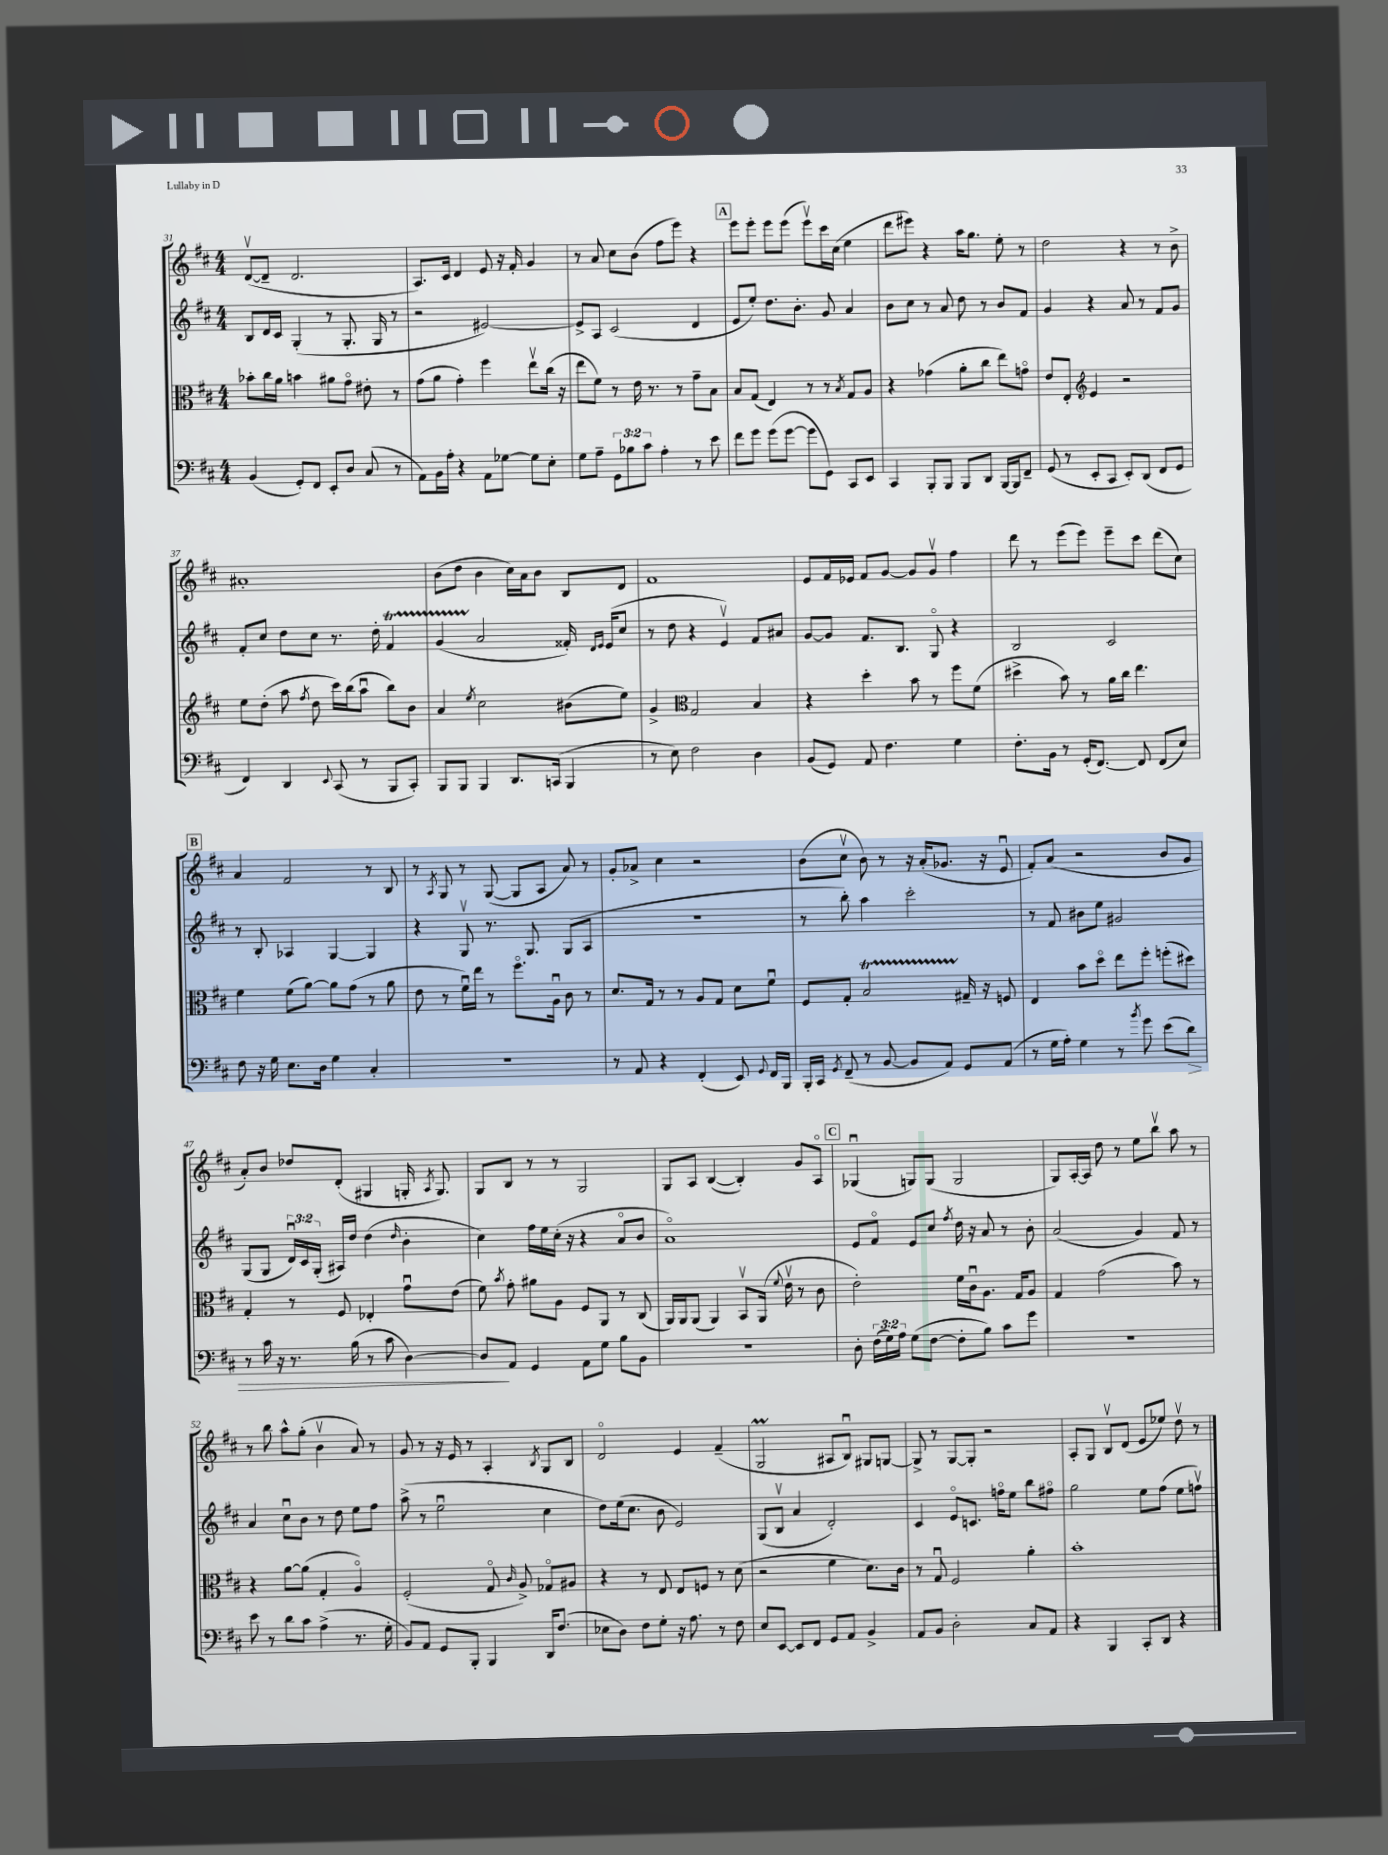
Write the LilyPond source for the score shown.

<<
\new StaffGroup <<
\new Staff = "s0" {
    \clef treble \key d \major \numericTimeSignature \time 4/4
    \autoBeamOff d'8[~\upbow( d'8]-- d'2. |
    a8.[) cis'16] d'4 e'8 r16 fis'16-. g'4 |
    r8 a'8 cis''8[ b'8]( fis''8[ e'''8]) r4 |
    \mark \markup { \box "A" } e'''8[ e'''8]-. e'''8[ e'''8]( e'''8[\upbow) cis'''16 cis''16]( e''4 |
    d'''8[ eis'''8]) r4 a''16[ g''8.] e''8-. r8 |
    d''2 r4 r8 b'8-> |
    ais'1-. |
    b'8[( d''8] b'4 cis''16[) a'16 b'8] b8[ d'8] |
    fis'1 |
    e'8[ fis'16 ees'16] fis'8[ g'8]~ g'8[ g'8]\upbow fis''4 |
    d'''8 r8 e'''8[( e'''8]) e'''8[-- cis'''8] d'''8[( cis''8]) |
    \mark \markup { \box "B" } a'4 fis'2 r8 b8 |
    r8 \acciaccatura { a8 } g8 r8 g8~( g8[ a8] a'8) r8 |
    g'8[-. aes'8]-> cis''4 r2 |
    b'8[( cis''8]\upbow b'8) r8 r16 a'16[-.( ges'8.] r16 e'8\downbow |
    fis'8[-.) a'8]( r2 b'8[ g'8] |
    a'8[-.) b'8] des''8[ d'8]-.( gis4 g16-. \acciaccatura { a8 } g8.) |
    g8[ b8] r8 r8 g2 |
    g8[ a8] b4~( b4-.) g'8[ a8]\flageolet |
    \mark \markup { \box "C" } ges4\downbow( g8[) g8]( g2 |
    g8[) a16~-. a16] d''8 r8 e''8[ b''8]\upbow a''8 r8 |
    r8 b''8 a''8[-^ g''8]-.( b'4\upbow a'8) r8 |
    g'8 r8 r16 e'16 r8 a4-. \acciaccatura { b8 } g8[ b8] |
    d'2\flageolet e'4 fis'4--( |
    g2\prall ais8[ b8]\downbow) gis8[ g8]~ |
    g8-> r8 g8[~ g8]-. r2 |
    a8[-. g8] b8[\upbow d'8]( e'8[ ees''8]) d''8\upbow r8 \bar "|." |
}
\new Staff = "s1" {
    \clef treble \key d \major \numericTimeSignature \time 4/4 \override Staff.TupletNumber.text = #tuplet-number::calc-fraction-text
    \autoBeamOff b8[ d'16 cis'16] g4-.( r8 g8.-. g16 r8 |
    r2 eis'2~) |
    eis'8[-> a8] cis'2( d'4 |
    \mark \markup { \box "A" } e'8[ e''8]-.) d''8.[ b'8.]-. g'8 a'4 |
    b'8[ cis''8] r8 a'8 d''8 r8 b'8[ fis'8] |
    g'4 r4 a'8 r8 fis'8[ g'8] |
    fis'8[-. cis''8] d''8[ cis''8] r8. d''16-. fis'4\startTrillSpan |
    g'4( a'2\stopTrillSpan fisis'16-.) \grace { d'16[ e'16] } e'16[( cis''8] |
    r8 d''8 r4 e'4\upbow) fis'8[ ais'8] |
    g'8[~ g'8] fis'8.[ b8.] g8\flageolet r4 |
    b2 cis'2 |
    \mark \markup { \box "B" } r8 b8-. aes4 g4~ g4 |
    r4 g8\upbow r8. g8. g8[( a8] |
    R1 |
    r8 b''8-.) a''4 cis'''2-. |
    r8 fis'8 bis'8[ e''8] gis'2 |
    g8[( g8] \tuplet 3/2 { d'16[\downbow) cis'16 g16]-.( } ais16[) d''16] d''4( \grace { d''16 } b'4-. |
    cis''4) fis''16[ e''16 cis''16]-.( r16 r4 a'8[\flageolet b'8] |
    a'1\flageolet) |
    \mark \markup { \box "C" } e'8[ fis'8]\flageolet e'8[ cis''8] \acciaccatura { fis''8 } d''16 r16 a'8 r8 b'8-. |
    a'2( g'4) fis'8 r8 |
    a'4 cis''8[\downbow b'8] r8 d''8 e''8[ fis''8] |
    a''8->( r8 e''2\downbow cis''4 |
    d''8[) e''16( cis''8.] b'8 e'2) |
    g8[( b8]\upbow a'4 d'2-.) |
    cis'4 e'8[\flageolet c'8.] f''16[\flageolet e''8] b''8[ fis''8]\flageolet |
    g''2 e''8[ fis''8]( e''8[ f''8]\upbow) \bar "|." |
}
\new Staff = "s2" {
    \clef alto \key d \major \numericTimeSignature \time 4/4
    \autoBeamOff bes'8[-. cis''16 a'16] b'4 ais'8[ g'8]\flageolet eis'8-. r8 |
    g'8[( a'8] g'4-.) fis''4 e''8[\upbow cis''16]( r16 |
    e''8[ fis'8]) r8 e'16 r8. r8 g'8[-- b8] |
    \mark \markup { \box "A" } b8[ g8]( e4) r8 r8 \acciaccatura { b8 } g8[ a8] |
    r4 ges'4( a'8[-. cis''8] e''8[) g'8]\flageolet |
    e'8[ e8]-. \clef treble e'4 r2 |
    e''8[ d''8]-.( a''8 \acciaccatura { fis''8 } d''8 cis'''16[) b''16( a''8]\downbow b''8[) b'8] |
    a'4 \acciaccatura { e''8 } cis''2 bis'8[( e''8]) |
    g'4-> \clef alto g2 b4 |
    r4 d''4-. b'8 r8 fis''8[ fis'8]( |
    dis''4-> b'8) r8 a'16[ cis''16] e''4. |
    \mark \markup { \box "B" } fis'4 fis'8[( a'8]~) a'8[ g'8]( r8 a'8 |
    e'8 r8 fis'16[\downbow) e''16] r8 fis''8.[\flageolet a16]\downbow cis'8 r8 |
    d'8.[ g16] r8 r8 a8[ g8] d'8[ fis'8]\downbow |
    fis8[ g8]-. b2\startTrillSpan gis16--\stopTrillSpan r16 f8 |
    e4 b'8[ d''8]\flageolet e''8[ fis''8]-. f''8[-.( dis''8]) |
    g4-. r8 fis8 ees4-. g'8[\downbow e'8]( |
    fis'8) \acciaccatura { b'8 } g'8-. ais'8[ a8] fis8[ a,8] r8 cis8( |
    a,16[) a,16 a,8]( a,4) b,8[\upbow a,16]( \appoggiatura { fis'8 } e'16\upbow r8 cis'8 |
    \mark \markup { \box "C" } e'2-.) fis'16[ cis'16\downbow a8.] g16[ a8] |
    g4 g'2( b'8) r8 |
    r4 a'8[~ a'8]( g4-. a4\flageolet) |
    fis2-.( g8\flageolet \grace { cis'16 } a8->) ges8[\flageolet ais8] |
    r4 r8 e8 e8[ f8] r8 d'8( |
    r2 fis'4 d'8.[) cis'16] |
    r8 g8\downbow fis2 a'4-. |
    b'1-. \bar "|." |
}
\new Staff = "s3" {
    \clef bass \key d \major \numericTimeSignature \time 4/4 \override Staff.TupletNumber.text = #tuplet-number::calc-fraction-text
    \autoBeamOff b,4( g,8[-.) fis,8] e,8[-. d8] cis8( r8 |
    a,8[) b,16 a16]-. r4 a,8[ ges8]~ ges8[ e8]-. |
    g8[ a8]-- \tuplet 3/2 { g,8[ bes8 cis'8] } a4-. r8 e'8 |
    \mark \markup { \box "A" } fis'8[ g'8] g'8[( g'8]~ g'8[ g,8]) cis,8[ e,8] |
    cis,4 b,,8[-. b,,8] b,,8[ d,8] b,,16[~ b,,16 fis,8]-- |
    g,8( r8 e,8[-. cis,8] e,8[-.) d,8]( fis,8[ g,8] |
    fis,4) d,4 \appoggiatura { e,8 } cis,8( r8 b,,8[ cis,8]-.) |
    b,,8[ b,,8] b,,4 d,8.[ c,16]( b,,4 |
    r8 e8) fis2 d4 |
    b,8[( g,8]) a,8 fis4. g4 |
    fis8.[-. b,16] r8 g,16[-.( fis,8.]~) fis,8 fis,8[( e8]) |
    \mark \markup { \box "B" } fis8 r16 g16 e8.[ d16] g4 cis4-. |
    r1 |
    r8 a,8 r4 fis,4-.( e,8) \appoggiatura { g,8 } fis,16[ b,,16] |
    b,,16[-. cis,16] \acciaccatura { g,8 } fis,8--( r8 b,8~ b,8[ a,8]) g,8[ a,8]( |
    r8 g16[ a16]-.) g4 r8 \acciaccatura { b'8 } g'8 e'8[( d'8]\>) |
    r8 cis'16 r16 r8. b16( r8 cis'8 d4~) |
    d8[\! a,8] g,4 a,8[ g8] b8[ b,8] |
    R1 |
    \mark \markup { \box "C" } d8-. \tuplet 3/2 { fis16[( g16) a16] } g8[( fis8]~ fis8[-. b8]) cis'8[ g'8] |
    R1 |
    e'8 r8 d'8[ cis'8] a4->( r8. g16-. |
    b,8[) a,8] g,8[ b,,8]-. b,,4 d,16[ fis8.]( |
    ees8[ d8]) fis8[ g8]-. r16 a8. r8 fis8 |
    e8[ e,8]~ e,8[ fis,8] g,8[ a,8] b,4-> |
    a,8[ b,8] d2-. cis8[ a,8] |
    r4 b,,4 cis,8[-. d,8] r4 \bar "|." |
}
>>
>>
\layout { \context { \Score currentBarNumber = #31 } }
